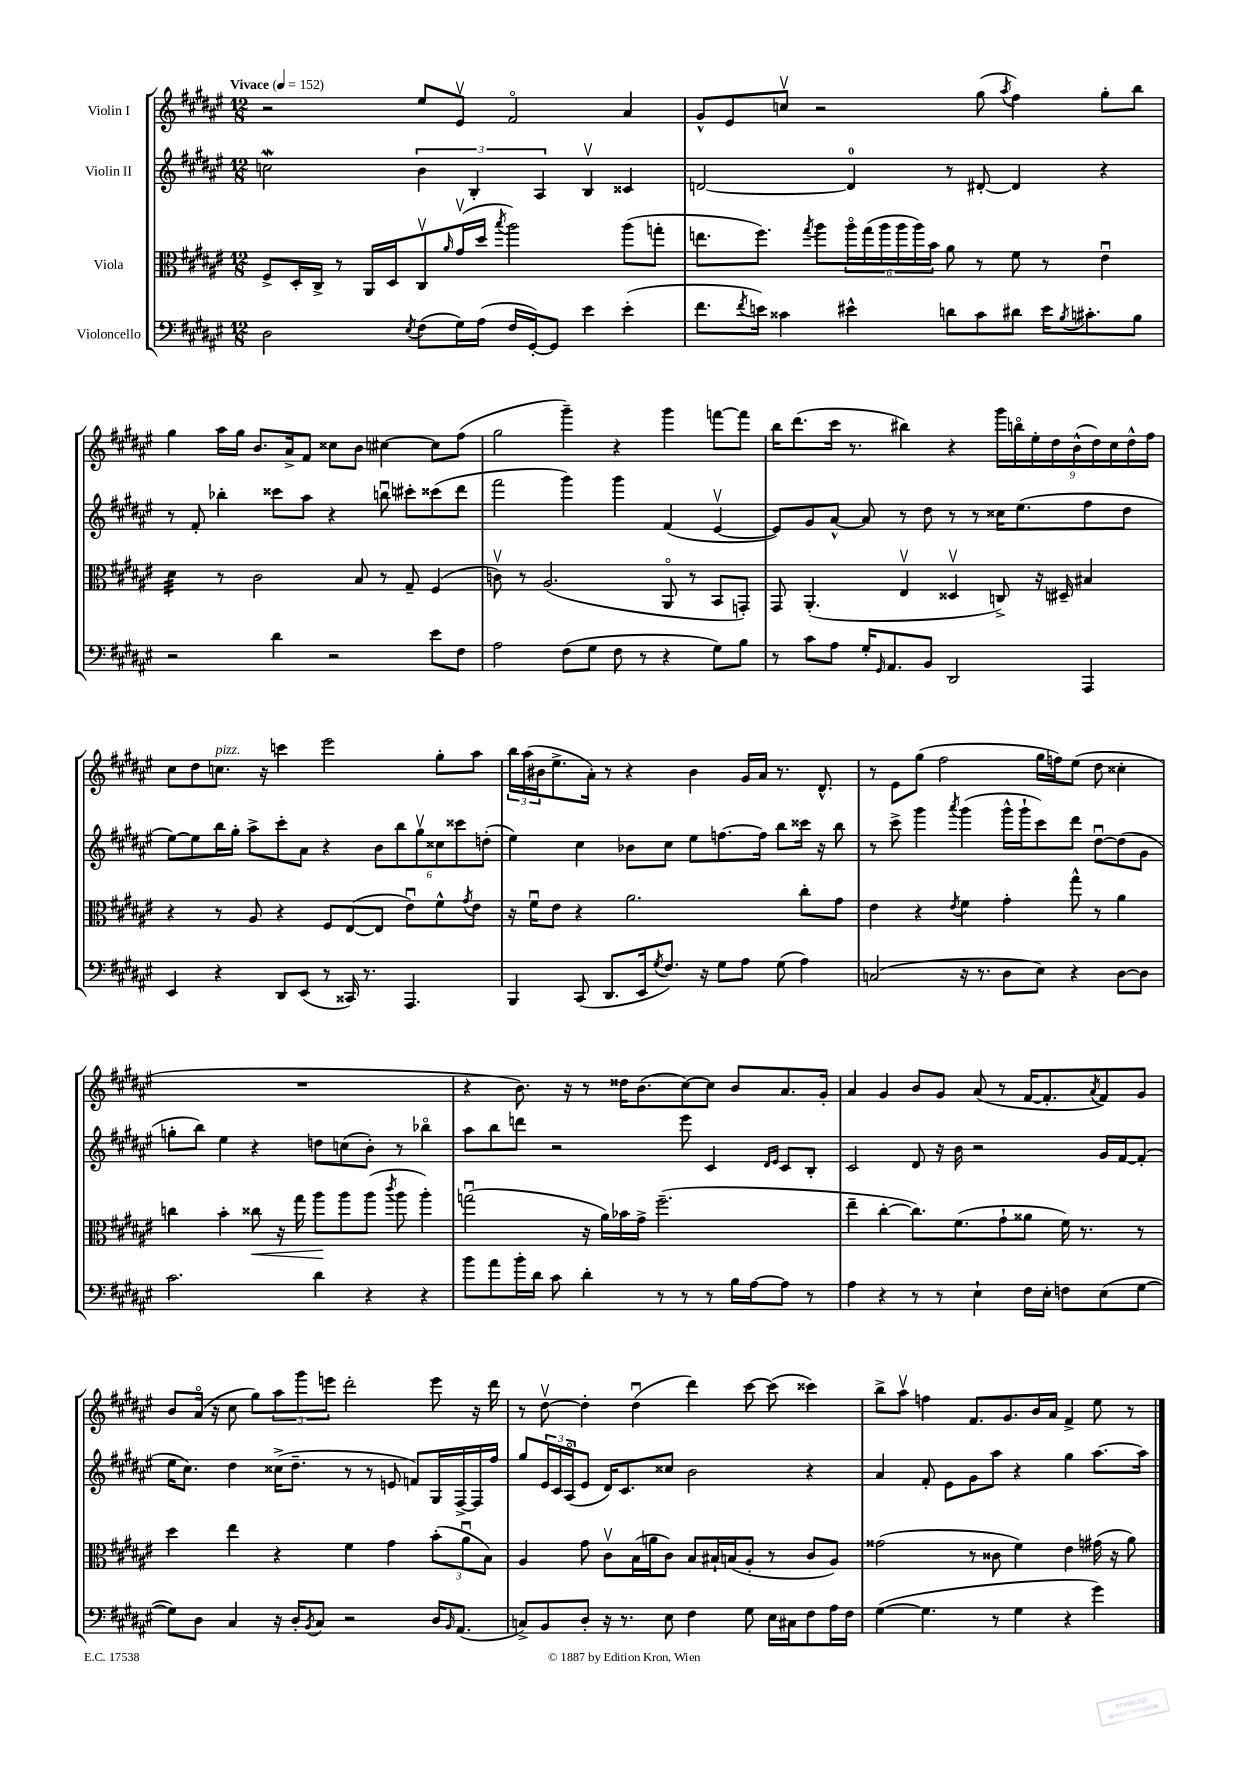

**kern	**kern	**kern	**kern
*staff4	*staff3	*staff2	*staff1
*clefF4	*clefC3	*clefG2	*clefG2
*k[f#c#g#d#a#e#]	*k[f#c#g#d#a#e#]	*k[f#c#g#d#a#e#]	*k[f#c#g#d#a#e#]
*M12/8	*M12/8	*M12/8	*M12/8
*MM152	*MM152	*MM152	*MM152
2D#	8F#^	2cc	2r
.	16D#'	.	.
.	16C#^	.	.
.	8r	.	.
.	16AA#	.	.
.	16D#	.	.
8qE#	.	.	.
(8F#	8C#v	6b	8ee#
.	16qqa#	.	.
16G#)	(16g#v	.	8e#v
.	.	6B'	.
(16A#	16dd#	.	.
.	8qbb	.	.
16F#	2aa#)	.	2f#o
[16GG#')	.	.	.
.	.	6A#	.
8GG#]	.	.	.
4e#	.	4Bv	.
(4e#'	(8aa#	4c##	4a#
.	8gg'	.	.
=	=	=	=
8.f#	8.ee	[2d	8g#^^
.	.	.	8e#
8qf#	.	.	.
16e)	8.ff#)	.	.
4c##	.	.	8ccv
.	8qgg#	.	.
.	8aa#	.	2r
4e#^^	24aa#o	4d]	.
.	(24gg#	.	.
.	24aa#	.	.
.	24aa#	.	.
.	24aa#)	.	.
.	24b	.	.
8d	8a#	8r	.
8c##	8r	[8d#'	(8gg#
.	.	.	8qaa#
8d#	8f#	4d#]	4ff#)
16e#	8r	.	.
8qB	.	.	.
8.c#'	.	.	.
.	4e#u	4r	8gg#'
8B	.	.	8bb
=	=	=	=
2r	4d#	8r	4gg#
.	.	8f#'	.
.	8r	4bb-'	16aa#
.	.	.	16gg#
.	2c#	.	8.b
4d#	.	8ccc##	.
.	.	.	16a#^
.	.	8aa#	8f#
2r	.	4r	8cc##
.	8B	.	8b
.	8r	8bbu	[4cc#
.	8G#~	8ccc#'	.
8e#	(4F#	(8ccc##	8cc#]
8F#	.	8ddd#	(8ff#
=	=	=	=
2A#	8cv)	2fff#	2gg#
.	8r	.	.
.	(2.A#	.	.
(8F#	.	4ggg#)	4ggg#~)
8G#	.	.	.
8F#	.	4ggg#	4r
8r	.	.	.
4r	8AA#o	(4f#	4ggg#
.	8r	.	.
8G#)	8BB	[4e#v	[8fff
8B	8GG')	.	8fff]
=	=	=	=
8r	8GG#	8e#])	16bb
.	.	.	(8.ddd#
8c#	(4.AA#'	8g#	.
8A#	.	[8a#^^	16ccc#
.	.	.	8.r
16G#'	.	8a#]	.
16qqGG#	.	.	.
8.AA#	.	.	.
.	4E#v	8r	4bb#)
8BB	.	8dd#	.
2DD#	4D##v	8r	4r
.	.	8r	.
.	8C^)	16cc##	18ggg#
.	.	.	18bbo
.	.	(8.ee#	.
.	.	.	18ee#'
.	16r	.	.
.	.	.	18dd#
.	16D#~	.	.
.	.	.	(18b^^
4AAA#	4B#	8ff#	.
.	.	.	18dd#)
.	.	.	18cc#
.	.	8dd#	.
.	.	.	18dd#^^
.	.	.	18ff#
=	=	=	=
4EE#	4r	[8ee#)	8cc#
.	.	8ee#]	8dd#
4r	8r	16bb	8.cc
.	.	16gg#'	.
.	8A#	8aa#^	.
.	.	.	16r
8DD#	4r	8ccc#'	4ccc
(8EE#	.	8a#	.
8r	8F#	4r	2eee#
16CC##)	([8E#	.	.
8.r	.	.	.
.	8E#]	12b	.
.	.	12bb	.
4.AAA#	8e#u)	.	.
.	.	12gg#v	.
.	8f#^^	12cc##	8gg#'
.	.	12ccc##	.
.	8qg#	.	.
.	8e#	.	8aa#
.	.	(12dd'	.
=	=	=	=
4BBB	16r	4ee#)	24bb
.	.	.	(24aa#
.	16f#u	.	.
.	.	.	24b#
.	8e#	.	8.ee#^
(8CC#	4r	4cc#	.
.	.	.	16a#')
8.DD#	.	.	8r
.	2.a#	8b-	4r
16EE#	.	.	.
8qG#	.	.	.
8.F#)	.	8cc#	.
.	.	8ee#	4b#
16r	.	.	.
8G#	.	[8.ff	.
8A#	.	.	16g#
.	.	16ff]	16a#
(8G#	.	8bb	8.r
4A#)	8cc#'	16ccc##	.
.	.	16r	8.d#^^
.	8g#	8bb	.
=	=	=	=
(2C	4e#	8r	8r
.	.	8ccc#^	8e#
.	4r	4ggg#	(8gg#
.	.	.	2ff#
.	8qe#	8qaaa#	.
16r	4f#	(4ggg#	.
8.r	.	.	.
8D#	4g#'	16ggg#^^	.
.	.	16ggg#`	.
8E#)	.	8ccc#)	16gg#
.	.	.	16ff)
4r	8gg#^^	8ddd#	(8ee#
.	8r	[8dd#u	8dd#
[8D#	4a#	(8dd#]	4cc##'
8D#]	.	8g#	.
=	=	=	=
2.c#	4cc	8gg'	1.r
.	.	8bb)	.
.	4b'	4ee#	.
.	8cc##	4r	.
.	16r	.	.
.	16gg#	.	.
4d#	8aa#	8dd	.
.	8aa#	(8cc	.
4r	(8aa#	8b')	.
.	8qccc#	.	.
.	8aa#	8r	.
4r	4aa#')	4bb-o	.
=	=	=	=
8b	(2ggu	8aa#	4r
8a#	.	8bb	.
16b'	.	8ddd	8.b)
16d#	.	.	.
8c#	.	2r	.
.	.	.	16r
4d#'	16r	.	8r
.	16a#)	.	.
.	16b-	.	16dd##
.	16g#^	.	(8.b
8r	(2.ff#~	.	.
8r	.	8eee#	[8cc#)
8r	.	4c#	8cc#]
16B	.	.	8b
[16A#	.	.	.
.	.	16qqd#	.
.	.	16qqe#	.
8A#]	.	8c#	8.a#
8r	.	8B'	.
.	.	.	16g#'
=	=	=	=
4A#	4ee#~	2c#	4a#
4r	[4cc#'	.	4g#
8r	8.cc#])	8d#	8b
8r	.	16r	8g#
.	(8.f#	16b	.
4E#`	.	2r	(8a#
.	8g#`	.	8r
16F#	8a##	.	[16f#
16E#'	.	.	8.f#']
8F	16f#)	.	.
.	8.r	.	.
.	.	.	8qa#
(8E#	.	16g#	8f#)
.	.	[16f#	.
[8G#	8r	(8f#']	8g#
=	=	=	=
8G#])	4dd#	16ee#	8b
.	.	8.cc#)	.
8D#	.	.	(16a#o
.	.	.	16r
4C#	4ee#	4dd#	8cc#
.	.	.	8gg#)
16r	4r	(16cc##^	12aa#
16D#'	.	8.dd#~	.
.	.	.	12ggg#
8qBB	.	.	.
8C#	.	.	.
.	.	.	12eee
2r	4f#	8r	2ddd#'
.	.	8r	.
.	4g#	8e	.
.	.	8f)	.
16D#	(12b'	16G#	8eee
16qqBB	.	.	.
(8.AA#	.	[16F#^	.
.	12a#u	.	.
.	.	16F#]	16r
.	12B)	.	.
.	.	16ff#	16ddd#
=	=	=	=
8C^)	4A#	8gg#	8r
8BB	.	24e#	[8dd#v
.	.	24c#	.
.	.	(24A#o	.
8D#'	8g#	8e#	4dd#']
16r	8c#v	16d#)	.
8.r	.	8.c#	.
.	(16B	.	(4dd#u
.	16a	.	.
8E#	8c#)	8cc##	.
4F#	8B	2b	4ddd#)
.	16B#`	.	.
.	(16B	.	.
8G#	8A#'	.	[8ccc#
16E#	8r	.	(8ccc#]
16C#	.	.	.
8F#	8c#	4r	4ccc##)
16A#	8A#)	.	.
16F#	.	.	.
=	=	=	=
([4G#	(2g##	4a#	8bb^
.	.	.	8aa#v
4.G#]	.	8f#'	4ff
.	.	8e#	.
.	8r	8g#	8.f#
8r	8c##	8aa#	.
.	.	.	8.g#
4G#	4f#)	4r	.
.	.	.	16b
.	.	.	16a#
4r	4e#	4gg#	4f#^
4g#)	(16g#	[8.aa#	8ee#
.	16r	.	.
.	8a#)	.	8r
.	.	16aa#]	.
==	==	==	==
*-	*-	*-	*-
